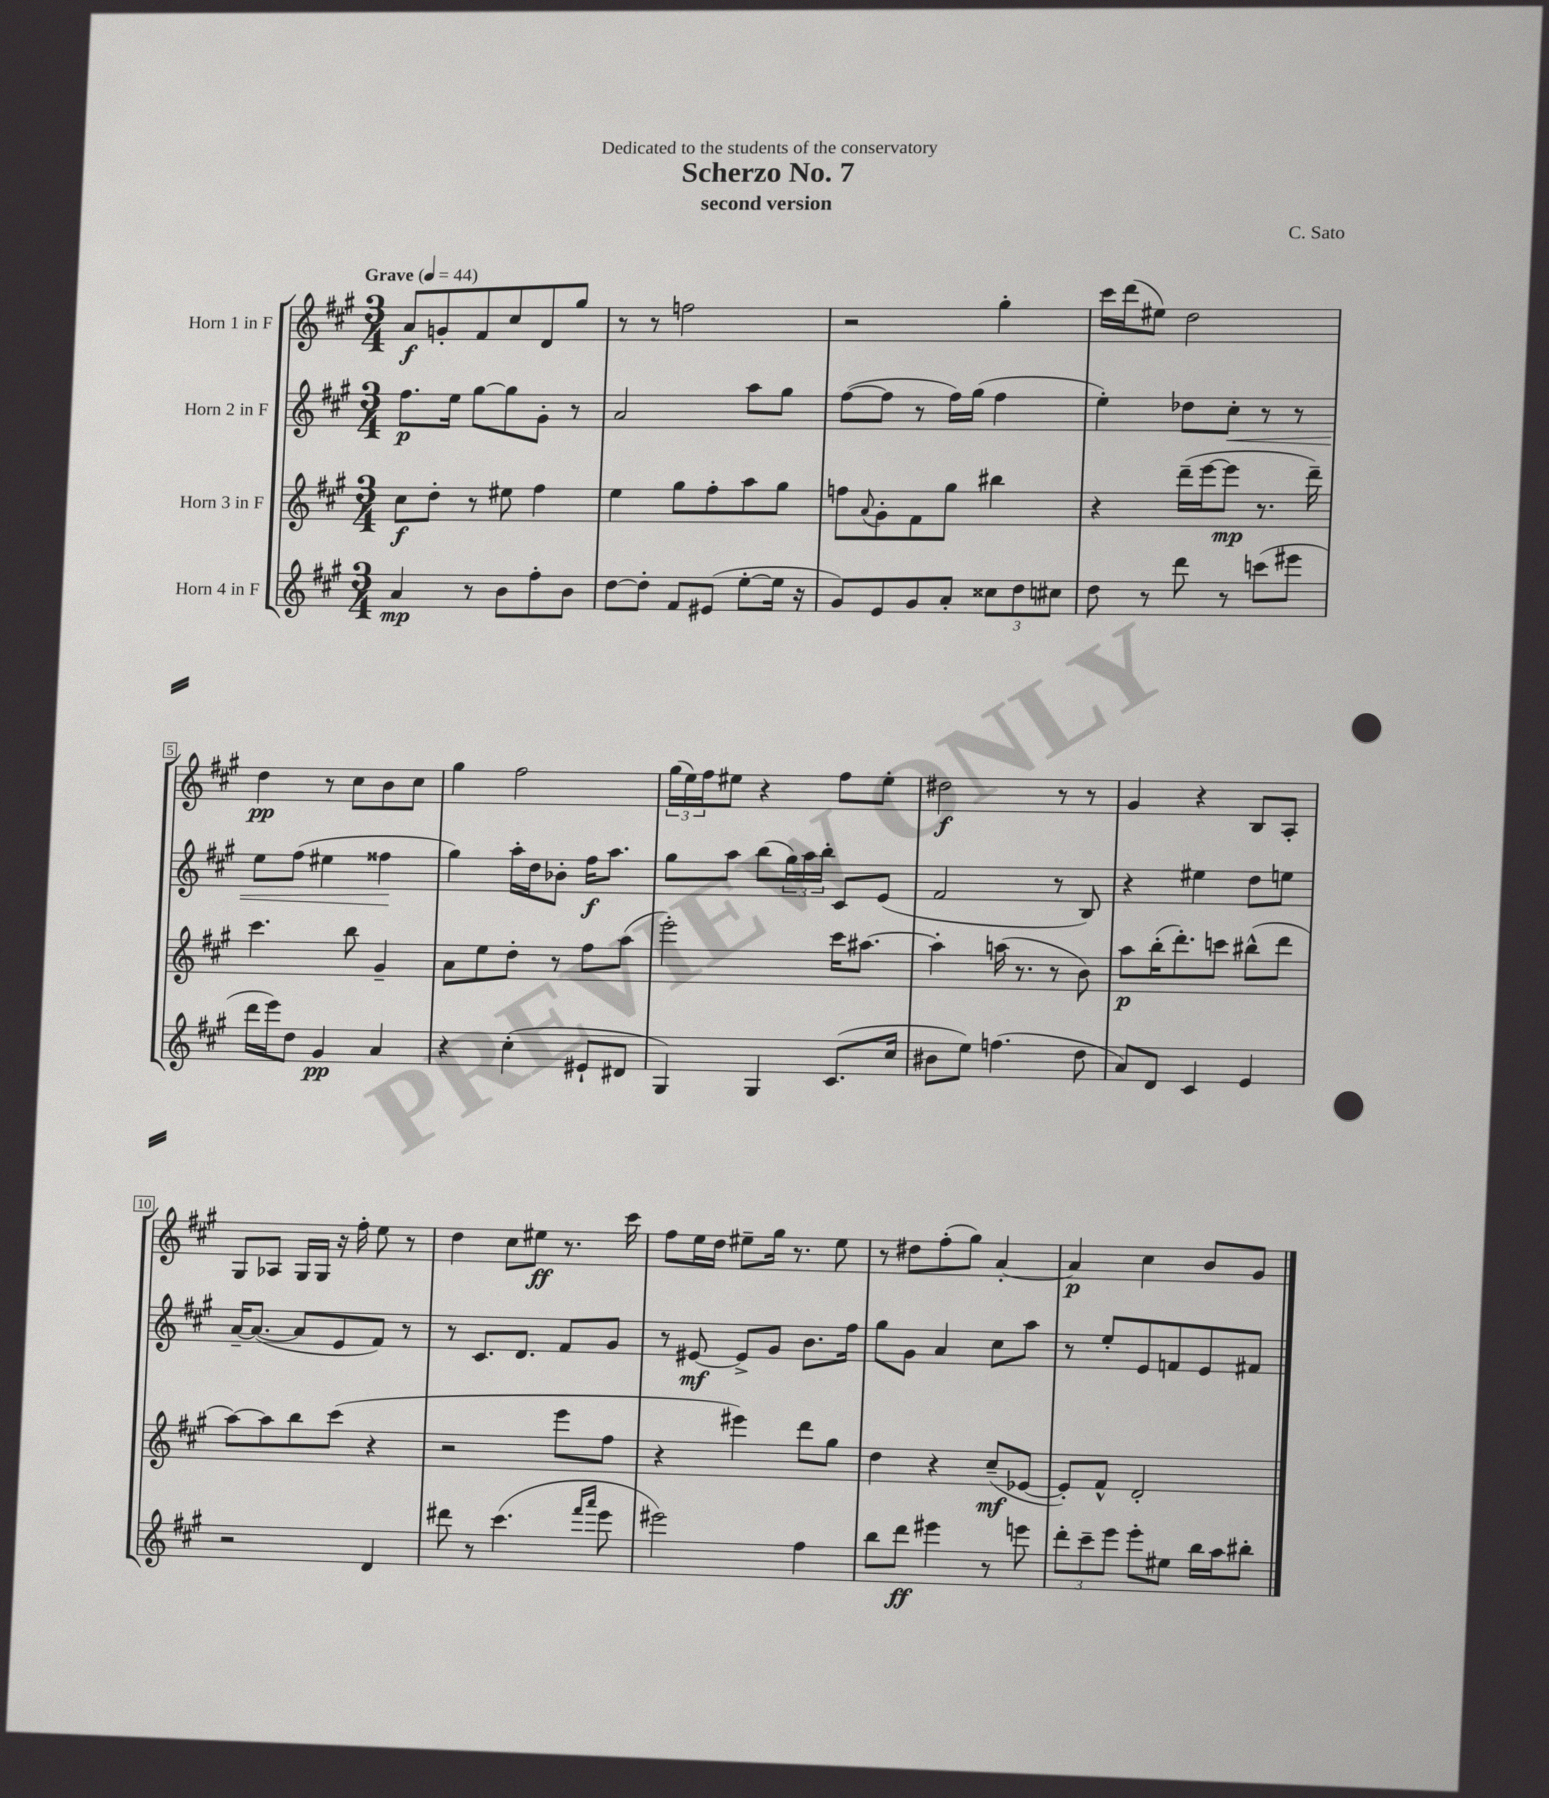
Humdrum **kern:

**kern	**kern	**kern	**kern
*staff4	*staff3	*staff2	*staff1
*clefG2	*clefG2	*clefG2	*clefG2
*k[f#c#g#]	*k[f#c#g#]	*k[f#c#g#]	*k[f#c#g#]
*M3/4	*M3/4	*M3/4	*M3/4
*MM44	*MM44	*MM44	*MM44
4a	8cc#	8.ff#	8a
.	8dd'	.	8g'
.	.	16ee	.
8r	8r	[8gg#	8f#
8b	8ee#	8gg#]	8cc#
8ff#'	4ff#	8g#'	8d
8b	.	8r	8gg#
=	=	=	=
[8dd	4ee	2a	8r
8dd']	.	.	8r
8f#	8gg#	.	2ff
(8e#	8ff#'	.	.
[8ee'	8aa	8aa	.
16ee]	8gg#	8gg#	.
16r	.	.	.
=	=	=	=
8g#)	8ff	([8ff#	2r
.	8qqa	.	.
8e	8g#'	8ff#]	.
8g#	8f#	8r	.
8a'	8gg#	16ff#)	.
.	.	(16gg#	.
12cc##	4bb#	4ff#	4gg#'
12dd	.	.	.
12cc#	.	.	.
=	=	=	=
8dd	4r	4ee')	16ccc#
.	.	.	(16ddd
8r	.	.	8ee#)
8ddd	(16ddd~	8dd-	2dd
.	[16eee	.	.
8r	8eee]	8cc#'	.
(8ccc	8.r	8r	.
8eee#	.	8r	.
.	16ddd~)	.	.
=	=	=	=
16ddd	4.ccc#	8ee	4dd
16eee)	.	.	.
8dd	.	(8ff#	.
4g#	.	4ee#	8r
.	8bb	.	8cc#
4a	4g#~	4ff##	8b
.	.	.	8cc#
=	=	=	=
4r	8a	4gg#)	4gg#
.	8ee	.	.
(4cc#'	8dd'	16aa'	2ff#
.	.	16dd	.
.	8r	8b-'	.
8e#`	8ff#	16ff#	.
.	.	8.aa	.
8d#	(8aa	.	.
=	=	=	=
4G#)	2eee')	8gg#	(24gg#
.	.	.	24ee)
.	.	.	24ff#
.	.	8aa	8ee#
4G#	.	(8bb	4r
.	.	24gg#)	.
.	.	24aa	.
.	.	24bb'	.
(8.c#	16ccc#	8c#	8ff#
.	[8.aa#	.	.
.	.	(8e	8ee#'
16cc#	.	.	.
=	=	=	=
8b#	4aa#']	2f#	2dd#
8ee)	.	.	.
(4.ff	(16aa	.	.
.	8.r	.	.
.	8r	8r	8r
8dd	8b)	8B)	8r
=	=	=	=
8a)	8aa	4r	4g#
8d	(16bb'	.	.
.	8.ddd')	.	.
4c#	.	4ee#	4r
.	8ccc	.	.
4e	(8bb#^^	8dd	8B
.	8ddd	8ee	8A'
=	=	=	=
2r	[8aa)	[16a~	8G#
.	.	(8.a_	.
.	8aa]	.	8A-
.	8bb	8a]	16G#
.	.	.	16G#
.	(8ccc#	8e	16r
.	.	.	16ff#'
4d	4r	8f#)	8ee
.	.	8r	8r
=	=	=	=
8ddd#	2r	8r	4dd
8r	.	8.c#	.
(4.ccc#	.	.	8cc#
.	.	8.d	.
.	.	.	8ee#
.	8eee	8f#	8.r
16qqfff#	.	.	.
16qqaaa	.	.	.
8eee	8ff#	8g#	.
.	.	.	16ccc#
=	=	=	=
2eee#)	4r	8r	8ff#
.	.	[8e#	16ee
.	.	.	16dd
.	4eee#)	8e#^]	8ee#~
.	.	8g#	16gg#
.	.	.	8.r
4ff#	8ddd	8.b	.
.	8gg#	.	8ee#
.	.	16ff#	.
=	=	=	=
8bb	4dd	8gg#	8r
8ddd	.	8g#	8dd#
4eee#	4r	4a	(8ff#'
.	.	.	8gg#)
8r	(8cc#~	8cc#	[4a'
8eee	[8e-	8aa	.
=	=	=	=
12ddd'	8e-'])	8r	4a]
12ccc#~	.	.	.
.	8f#^^	8ee'	.
12eee	.	.	.
8eee'	2d'	8e	4cc#
8ee#	.	8f	.
16bb	.	8e	8b
16aa	.	.	.
8bb#'	.	8f#	8g#
==	==	==	==
*-	*-	*-	*-
